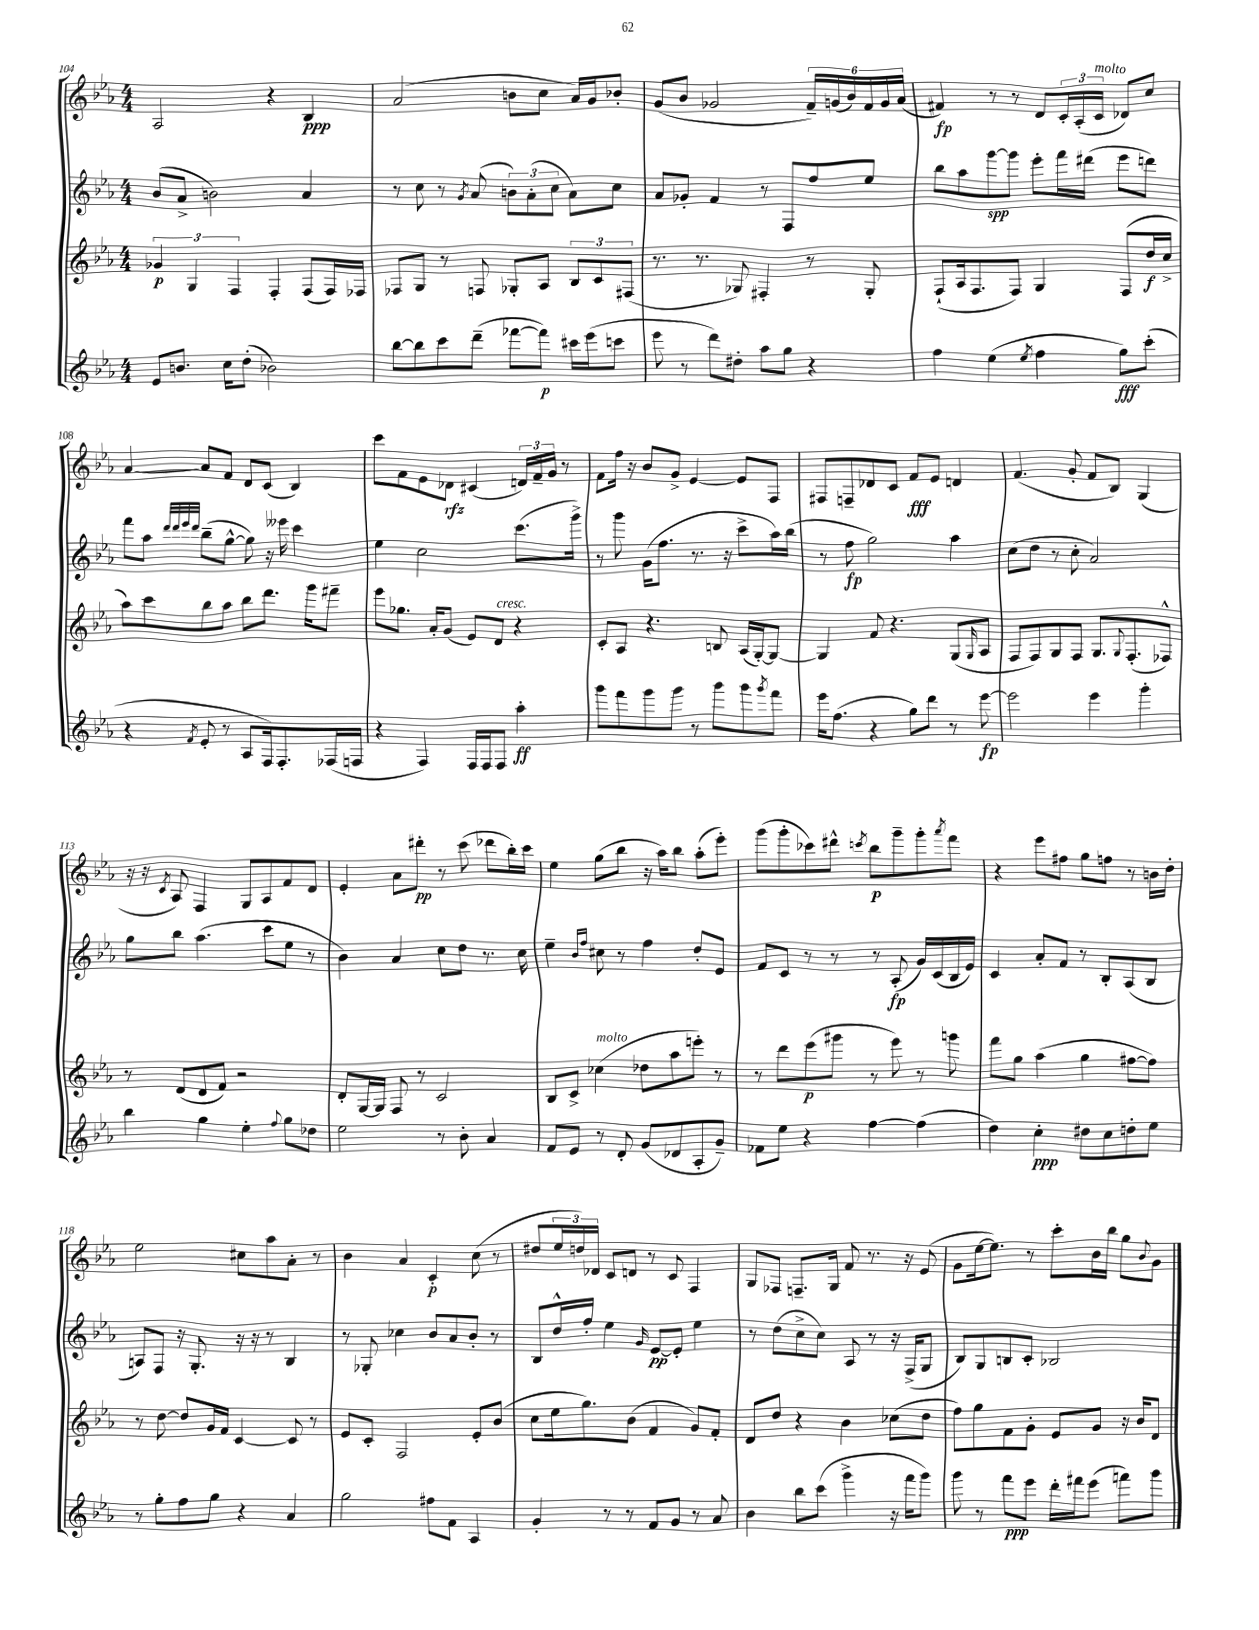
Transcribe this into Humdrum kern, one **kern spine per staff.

**kern	**dynam	**kern	**dynam	**kern	**dynam	**kern	**dynam
*part4	*part4	*part3	*part3	*part2	*part2	*part1	*part1
*staff4	*staff4	*staff3	*staff3	*staff2	*staff2	*staff1	*staff1
*clefG2	*	*clefG2	*	*clefG2	*	*clefG2	*
*k[b-e-a-]	*	*k[b-e-a-]	*	*k[b-e-a-]	*	*k[b-e-a-]	*
*M4/4	*	*M4/4	*	*M4/4	*	*M4/4	*
=104	=104	=104	=104	=104	=104	=104	=104
8e-/L	.	6g-X/	p	(8b-/L	.	2A-/	.
8.bn/J	.	.	.	8a-^/J	.	.	.
.	.	6G/	.	.	.	.	.
.	.	.	.	2bn\)	.	.	.
16cc\KL	.	.	.	.	.	.	.
.	.	6F/	.	.	.	.	.
(8dd'\J	.	.	.	.	.	.	.
2b-X\)	.	4F'/	.	.	.	4r	.
.	.	(8F/L	.	4a-/	.	4B-/	ppp
.	.	16F/L)	.	.	.	.	.
.	.	16F-X/JJ	.	.	.	.	.
=105	=105	=105	=105	=105	=105	=105	=105
[8bb-\L	.	8F-X/L	.	8r	.	(2a-/	.
8bb-\]	.	8G/J	.	8cc\	.	.	.
8ccc\	.	8r	.	8r	.	.	.
.	.	.	.	8qg/	.	.	.
(8ddd~\J	.	8Fn/	.	(8a-/	.	.	.
[8fff-X\L	.	8G-X'/L	.	12bn\L)	.	8bn\L	.
.	.	.	.	(12a-'\	.	.	.
8fff-\J])	p	8A-/J	.	.	.	8cc\J	.
.	.	.	.	12cc\J	.	.	.
16ccc#X\LL	.	12B-/L	.	8a-\L)	.	16a-/LL)	.
(16eee-\J	.	.	.	.	.	16g/J	.
.	.	12c/	.	.	.	.	.
8cccn\J	.	.	.	8cc\J	.	8b-X'/J	.
.	.	(12F#X/J	.	.	.	.	.
=106	=106	=106	=106	=106	=106	=106	=106
8eee-\	.	8.r	.	8a-/L	.	(8g/L	.
8r	.	.	.	8g-X'/J	.	8b-/J	.
.	.	8.r	.	.	.	.	.
8ddd\L)	.	.	.	4f/	.	2g-X/	.
8dd#X'\J	.	8G-X/)	.	.	.	.	.
8aa-\L	.	4F#X'/	.	8r	.	.	.
8gg\J	.	.	.	8F/L	.	.	.
4r	.	8r	.	8ff/	.	24f~/LL)	.
.	.	.	.	.	.	(24gn/	.
.	.	.	.	.	.	24b-/)	.
.	.	8G-'/	.	8ee-/J	.	24f/	.
.	.	.	.	.	.	24g/	.
.	.	.	.	.	.	(24a-/JJ	.
=107	=107	=107	=107	=107	=107	=107	=107
4ff\	.	(8F`/L	.	8bb-\L	.	4f#X/)	fp
.	.	16A-/k	.	8aa-\	.	.	.
.	.	8.F/	.	.	.	.	.
(4ee-\	.	.	.	[8ggg\	spp	8r	.
.	.	8F/J)	.	8ggg\J]	.	8r	.
8qee-/	.	.	.	.	.	.	.
4ff\	.	4G/	.	8eee-'\L	.	8d/L	.
.	.	.	.	16fff\L	.	24c'/L	.
.	.	.	.	.	.	(24A-'/	.
.	.	.	.	(16ddd#X\JJ	.	.	.
!	!	!	!	!	!	!LO:TX:a:i:t=molto	!
.	.	.	.	.	.	24c/JJ	.
8gg\L)	fff	(8F/L	.	8eee-\L	.	8d-X/L)	.
(8ccc'\J	.	16dd/L	f	8dddn\J)	.	8cc/J	.
.	.	16cc^/JJ	.	.	.	.	.
!!LO:LB:g=z
=108	=108	=108	=108	=108	=108	=108	=108
4r	.	8aa-\L)	.	8fff\L	.	[4a-/	.
.	.	8ccc\	.	8aa-\J	.	.	.
.	.	.	.	32qqddd/LLL	.	.	.
.	.	.	.	32qqddd/	.	.	.
.	.	.	.	32qqeee-/	.	.	.
8qf/	.	.	.	32qqddd/JJJ	.	.	.
8e-'/	.	8bb-\	.	(8bb-~\L	.	8a-/L]	.
8r	.	8aa-\J	.	[8gg^^\J	.	8f/J	.
8A-/L	.	8bb-\L	.	8gg\])	.	8d/L	.
16F/k)	.	8.ddd\J	.	16r	.	(8c/J	.
8.F'/	.	.	.	16eee--X\	.	.	.
.	.	.	.	4ccc\	.	4B-/)	.
.	.	16ggg\KL	.	.	.	.	.
(16F-X/L	.	8fff#X~\J	.	.	.	.	.
16Fn/JJ	.	.	.	.	.	.	.
=109	=109	=109	=109	=109	=109	=109	=109
4r	.	8eee-\L	.	4ee-\	.	8ccc\L	.
.	.	8.gg-X\J	.	.	.	8f\	.
4F/)	.	.	.	2cc\	.	8e-\	.
.	.	16a-'/KL	.	.	.	.	.
.	.	(8g/J	.	.	.	8d-X\J	rfz
16F/LL	.	8e-/L)	.	.	.	(4c#X/	.
16F/J	.	.	.	.	.	.	.
!	!	!LO:TX:a:i:t=cresc.	!	!	!	!	!
8F/J	.	8d/J	.	.	.	.	.
4aa-'\	ff	4r	.	(8.ccc\L	.	24dn/LL)	.
.	.	.	.	.	.	24f~/	.
.	.	.	.	.	.	24g/JJ	.
.	.	.	.	.	.	8r	.
.	.	.	.	16ggg^\Jk)	.	.	.
=110	=110	=110	=110	=110	=110	=110	=110
8ggg\L	.	8c'/L	.	8r	.	8f\L	.
8fff\	.	8A-/J	.	8ggg\	.	16ff\Jk	.
.	.	.	.	.	.	16r	.
8ggg\	.	4.r	.	(16g\KL	.	8b-/L	.
.	.	.	.	8.ff\J	.	.	.
8ggg\J	.	.	.	.	.	8g^/J	.
8r	.	.	.	8.r	.	[4e-/	.
8ggg\L	.	8Bn/	.	.	.	.	.
.	.	.	.	16r	.	.	.
8ggg\	.	(16A-/LL	.	8ccc^\L	.	8e-/L]	.
.	.	[16G'/J)	.	.	.	.	.
8qggg/	.	.	.	.	.	.	.
8fff\J	.	8G/J_	.	16aa-\L)	.	8F/J	.
.	.	.	.	(16bb-\JJ	.	.	.
=111	=111	=111	=111	=111	=111	=111	=111
16eee-\KL	.	4G/]	.	8r	.	8F#X/L	.
(8.ff\J	.	.	.	.	.	.	.
.	.	.	.	8ff\	fp	8Fn~/	.
4r	.	8f/	.	2gg\)	.	8d-X/	.
.	.	4.r	.	.	.	8c/J	.
8gg\L)	.	.	.	.	.	8f/L	fff
8ddd\J	.	.	.	.	.	8e-/J	.
8r	.	(8G/L	.	4aa-\	.	4dn/	.
.	.	16qqG/	.	.	.	.	.
[8eee-\	fp	8A-/J	.	.	.	.	.
=112	=112	=112	=112	=112	=112	=112	=112
2eee-\]	.	8F/L	.	(8cc\L	.	(4.f/	.
.	.	8F/)	.	8dd\J	.	.	.
.	.	8G/	.	8r	.	.	.
.	.	8F/J	.	8cc'\	.	8g'/	.
4eee-\	.	8.G/L	.	2a-/)	.	8f/L	.
.	.	.	.	.	.	8B-/J)	.
.	.	8qqG/	.	.	.	.	.
.	.	(8.F'/	.	.	.	.	.
4ggg'\	.	.	.	.	.	(4G/	.
.	.	8F-X^^/J)	.	.	.	.	.
!!LO:LB:g=z
=113	=113	=113	=113	=113	=113	=113	=113
4bb-\	.	8r	.	8gg\L	.	16r	.
.	.	.	.	.	.	16r	.
.	.	.	.	.	.	8qc/	.
.	.	(8d/L	.	8bb-\J	.	8A-/)	.
4gg\	.	8d/	.	(4.aa-\	.	4F/	.
.	.	8f/J)	.	.	.	.	.
4ee-'\	.	2r	.	.	.	8G/L	.
.	.	.	.	8ccc\L	.	8A-/	.
8qqff/	.	.	.	.	.	.	.
8gg\L	.	.	.	8ee-\J	.	8f/	.
8dd-X\J	.	.	.	8r	.	8d/J	.
=114	=114	=114	=114	=114	=114	=114	=114
2ee-\	.	8d'/L	.	4b-\)	.	4e-'/	.
.	.	[16G/L	.	.	.	.	.
.	.	16G/JJ]	.	.	.	.	.
.	.	8F/	.	4a-/	.	8a-\L	.
.	.	8r	.	.	.	8ddd#X'\J	pp
8r	.	2c/	.	8cc\L	.	8r	.
8b-'\	.	.	.	8dd\J	.	(8ccc\	.
4a-/	.	.	.	8.r	.	8ddd-X\L	.
.	.	.	.	.	.	16bb-'\L)	.
.	.	.	.	16cc\	.	16ccc\JJ	.
=115	=115	=115	=115	=115	=115	=115	=115
8f/L	.	8B-/L	.	4ee-~\	.	4ee-\	.
8e-/J	.	8c^/J	.	.	.	.	.
.	.	.	.	16qqb-/LL	.	.	.
.	.	.	.	16qqff/JJ	.	.	.
!	!	!LO:TX:a:i:t=molto	!	!	!	!	!
8r	.	(4cc-X\	.	8cc#X\	.	(8gg\L	.
8d'/	.	.	.	8r	.	8bb-\J	.
(8g/L	.	8dd-X\L	.	4ff\	.	16r	.
.	.	.	.	.	.	16aa-\KL)	.
8d-X/	.	8aa-\	.	.	.	8bb-\J	.
8A-'/	.	8eeen'\J)	.	8dd'/L	.	(8aa-'\L	.
8g~/J)	.	8r	.	8e-/J	.	8eee-'\J)	.
=116	=116	=116	=116	=116	=116	=116	=116
8f-X\L	.	8r	.	8f/L	.	(8ggg\L	.
8ee-\J	.	8ddd\L	.	8c/J	.	8ggg'\	.
4r	.	(8eee-\	p	8r	.	8ccc-X\)	.
.	.	8ggg#X\J	.	8r	.	8ddd#X^^\J	.
.	.	.	.	.	.	8qcccn/	.
[4ff\	.	8r	.	8r	.	8bb-\L	p
.	.	8eee-\)	.	(8A-'/	fp	8ggg~\	.
(4ff\]	.	8r	.	16g/LL)	.	8ggg'\	.
.	.	.	.	(16c/	.	.	.
.	.	.	.	.	.	8qaaa-/	.
.	.	8gggn\	.	16B-/	.	8fff\J	.
.	.	.	.	16e-/JJ)	.	.	.
=117	=117	=117	=117	=117	=117	=117	=117
4dd\)	.	8fff\L	.	4c/	.	4r	.
.	.	8gg\J	.	.	.	.	.
4cc'\	ppp	(4aa-\	.	8a-'/L	.	8eee-\L	.
.	.	.	.	8f/J	.	8ff#X\J	.
8dd#X\L	.	4gg\	.	8r	.	8gg\L	.
8cc\	.	.	.	8B-'/L	.	8ffn\J	.
8ddn'\	.	[8ff#X\L	.	(8A-/	.	8r	.
8ee-\J	.	8ff#\J])	.	8B-/J	.	16bn\LL	.
.	.	.	.	.	.	16dd'\JJ	.
!!LO:LB:g=z
=118	=118	=118	=118	=118	=118	=118	=118
8r	.	8r	.	8An/L)	.	2ee-\	.
8gg'\L	.	[8dd\	.	8F/J	.	.	.
8ff\	.	8dd/L]	.	16r	.	.	.
.	.	.	.	8.G'/	.	.	.
8gg\J	.	16g/L	.	.	.	.	.
.	.	16f/JJ	.	.	.	.	.
4r	.	[4c/	.	16r	.	8cc#X\L	.
.	.	.	.	16r	.	.	.
.	.	.	.	8r	.	8aa-\	.
4a-/	.	8c/]	.	4B-/	.	8a-'\J	.
.	.	8r	.	.	.	8r	.
=119	=119	=119	=119	=119	=119	=119	=119
2gg\	.	8e-/L	.	8r	.	4b-\	.
.	.	8c'/J	.	8G-X'/	.	.	.
.	.	2F/	.	4cc-X\	.	4a-/	.
8ff#X\L	.	.	.	8b-/L	.	4c'/	p
8f\J	.	.	.	8a-/	.	.	.
4A-/	.	8e-'/L	.	8b-'/J	.	(8cc\	.
.	.	(8b-/J	.	8r	.	8r	.
=120	=120	=120	=120	=120	=120	=120	=120
4g'/	.	8cc\L	.	8B-/L	.	8dd#X/L	.
.	.	16ee-\k	.	16dd^^/L	.	24ee-/L	.
.	.	.	.	.	.	24ddn/)	.
.	.	8.gg\)	.	16ff'/JJ	.	.	.
.	.	.	.	.	.	24d-X/JJ	.
8r	.	.	.	4ee-\	.	8c/L	.
8r	.	(8b-\J	.	.	.	8dn/J	.
.	.	.	.	16qqg/	.	.	.
8f/L	.	4f/	.	[8e-/L	pp	8r	.
8g/J	.	.	.	8e-'/J]	.	8c/	.
8r	.	8g/L)	.	4ee-\	.	4F/	.
8a-/	.	8f'/J	.	.	.	.	.
=121	=121	=121	=121	=121	=121	=121	=121
4b-\	.	8d/L	.	8r	.	8G/L	.
.	.	8dd/J	.	(8dd\L	.	8F-X/J	.
8bb-\L	.	4r	.	8cc^\	.	8.Fn~/L	.
(8ccc\J	.	.	.	8cc\J)	.	.	.
.	.	.	.	.	.	16G/Jk	.
4ggg^\	.	4b-\	.	8A-/	.	8f/	.
.	.	.	.	8r	.	8.r	.
16r	.	(8cc-X\L	.	16r	.	.	.
16fff\KL	.	.	.	(16F^/KL	.	16r	.
8ggg\J)	.	8dd\J	.	8G/J	.	(8e-/	.
=122	=122	=122	=122	=122	=122	=122	=122
8ggg\	.	8ff\L)	.	8B-/L)	.	8g\L	.
8r	.	8gg\	.	8G/	.	[16ee-\k	.
.	.	.	.	.	.	8.ee-\J])	.
8fff\L	ppp	8f\	.	8Bn/	.	.	.
8eee-\J	.	8g'\J	.	8c'/J	.	8r	.
16ddd'\LL	.	8e-/L	.	2B-X/	.	8ccc'\L	.
16fff#X\J	.	.	.	.	.	.	.
(8eee-\J	.	8g/J	.	.	.	16b-\L	.
.	.	.	.	.	.	16bb-\JJ	.
8fffn\L)	.	16r	.	.	.	8gg\L	.
.	.	16b-/KL	.	.	.	.	.
.	.	.	.	.	.	8qqb-/	.
8ggg\J	.	8d/J	.	.	.	8g\J	.
==	==	==	==	==	==	==	==
*-	*-	*-	*-	*-	*-	*-	*-
